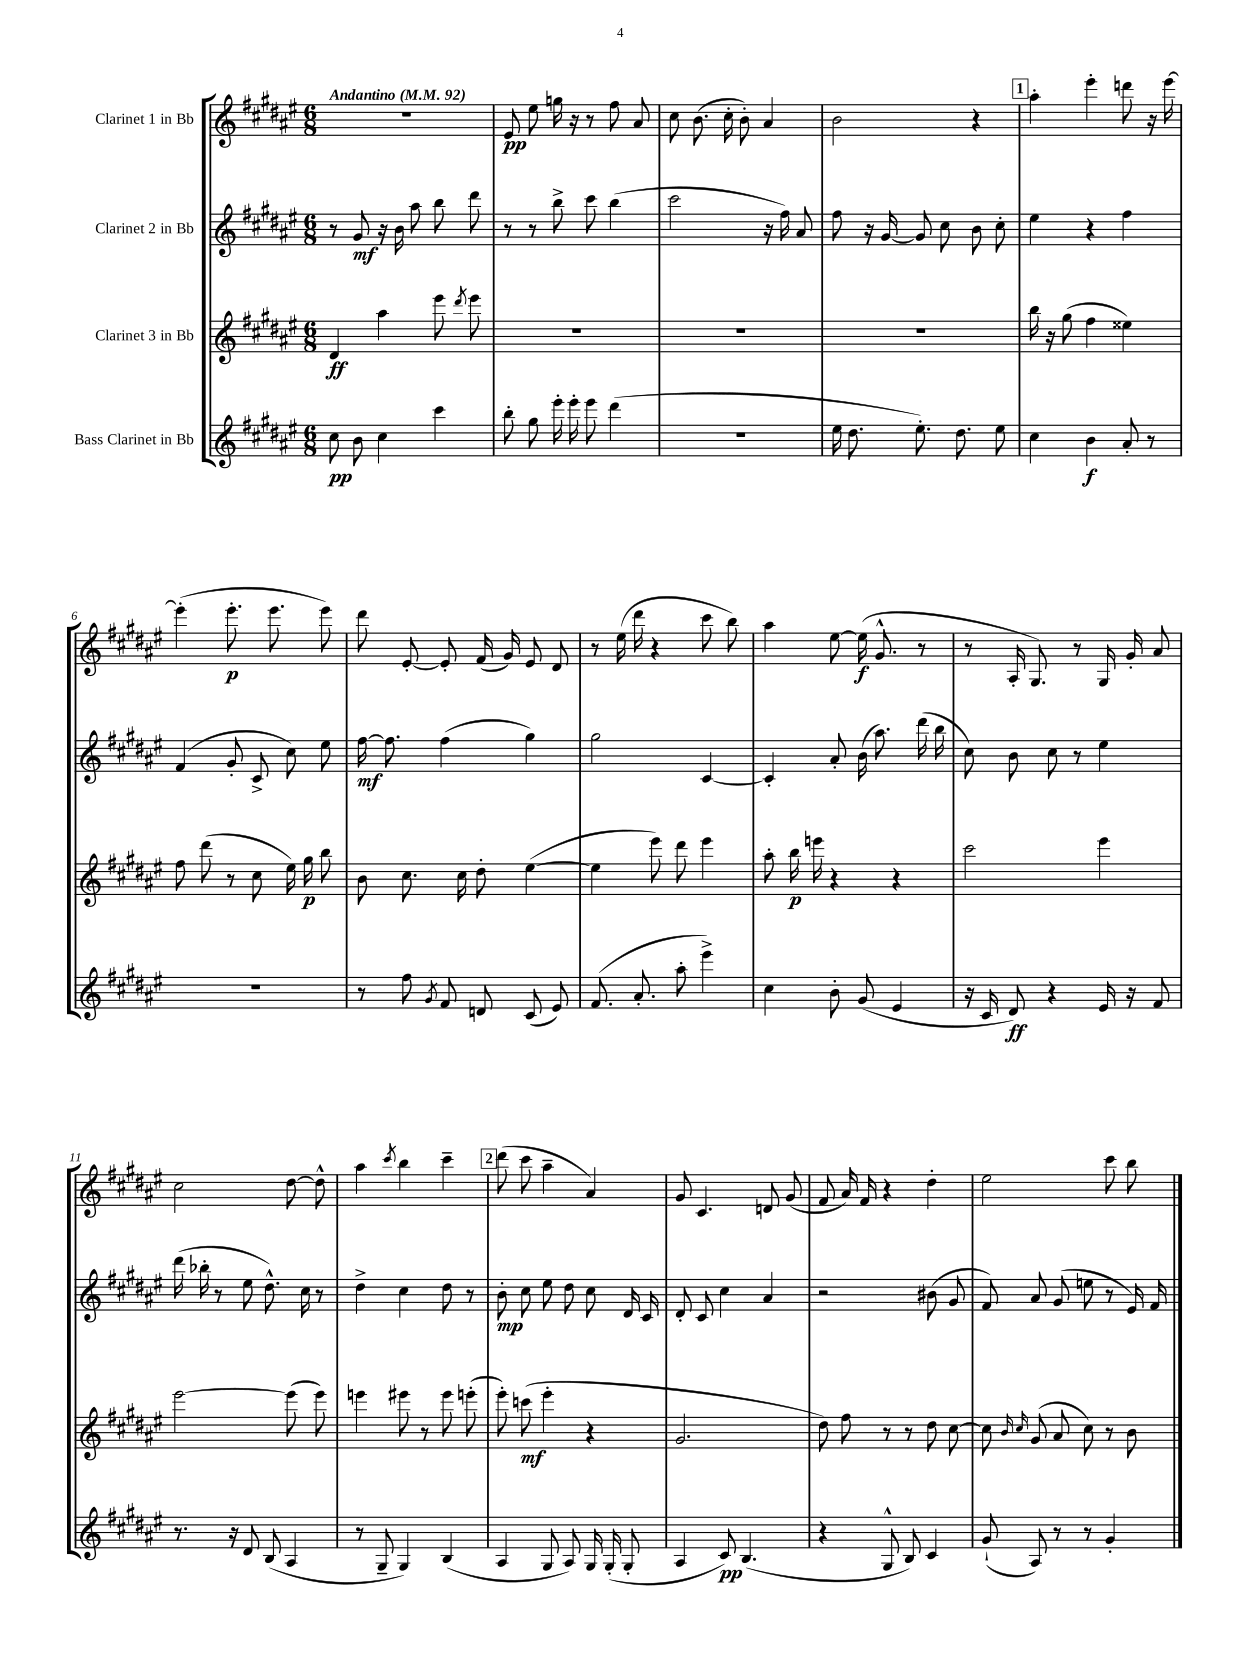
<<
\new StaffGroup <<
\new Staff = "s0" \with { instrumentName = "Clarinet 1 in Bb" } {
    \clef treble \key fis \major \numericTimeSignature \time 6/8 \tempo "Andantino" 4 = 92
    \autoBeamOff R2. |
    eis'8\pp eis''8 g''16 r16 r8 fis''8 ais'8 |
    cis''8 b'8.( cis''16-. b'8-.) ais'4 |
    b'2 r4 |
    \mark \markup { \box "1" } ais''4-. eis'''4-. d'''8 r16 eis'''16~ |
    eis'''4-.( eis'''8.-.\p eis'''8. eis'''8) |
    dis'''8 eis'8~-. eis'8-. fis'16( gis'16) eis'8 dis'8 |
    r8 eis''16( dis'''16 r4 cis'''8 b''8) |
    ais''4 eis''8~ eis''16\f( gis'8.-^ r8 |
    r8 ais16-. gis8.) r8 gis16 gis'16-. ais'8 |
    cis''2 dis''8~ dis''8-^ |
    ais''4 \acciaccatura { cis'''8 } b''4 cis'''4-- |
    \mark \markup { \box "2" } dis'''8( cis'''8 ais''4-- ais'4) |
    gis'8 cis'4. d'8 gis'8( |
    fis'8 ais'16) fis'16 r4 dis''4-. |
    eis''2 cis'''8 b''8 \bar "|." |
}
\new Staff = "s1" \with { instrumentName = "Clarinet 2 in Bb" } {
    \clef treble \key fis \major \numericTimeSignature \time 6/8
    \autoBeamOff r8 gis'8\mf r16 b'16 ais''8 b''8 dis'''8 |
    r8 r8 b''8-> cis'''8 b''4( |
    cis'''2 r16 fis''16) ais'8 |
    fis''8 r16 gis'16~ gis'8 cis''8 b'8 cis''8-. |
    \mark \markup { \box "1" } eis''4 r4 fis''4 |
    fis'4( gis'8-. cis'8-> cis''8) eis''8 |
    fis''16~\mf fis''8. fis''4( gis''4) |
    gis''2 cis'4~ |
    cis'4-. ais'8-. b'16( ais''8.) dis'''16( b''16 |
    cis''8) b'8 cis''8 r8 eis''4 |
    dis'''16( bes''16-. r8 eis''8 dis''8.-^) cis''16 r8 |
    dis''4-> cis''4 dis''8 r8 |
    \mark \markup { \box "2" } b'8-.\mp cis''8 eis''8 dis''8 cis''8 dis'16 cis'16 |
    dis'8-. cis'8 cis''4 ais'4 |
    r2 bis'8( gis'8 |
    fis'8) ais'8 gis'8( e''8 r8 eis'16) fis'16 \bar "|." |
}
\new Staff = "s2" \with { instrumentName = "Clarinet 3 in Bb" } {
    \clef treble \key fis \major \numericTimeSignature \time 6/8
    \autoBeamOff dis'4\ff ais''4 eis'''8 \acciaccatura { dis'''8 } eis'''8 |
    R2. |
    R2. |
    R2. |
    \mark \markup { \box "1" } b''16 r16 gis''8( fis''4 eisis''4) |
    fis''8 dis'''8( r8 cis''8 eis''16) gis''16\p b''8 |
    b'8 cis''8. cis''16 dis''8-. eis''4~( |
    eis''4 eis'''8) dis'''8 eis'''4 |
    ais''8-. b''16\p e'''16 r4 r4 |
    cis'''2 eis'''4 |
    eis'''2~ eis'''8( eis'''8) |
    e'''4 eis'''8 r8 eis'''8 e'''8-.( |
    \mark \markup { \box "2" } eis'''8-.) c'''8\mf( eis'''4-. r4 |
    gis'2. |
    dis''8) fis''8 r8 r8 dis''8 cis''8~ |
    cis''8 \grace { b'16 cis''16 } gis'8( ais'8 cis''8) r8 b'8 \bar "|." |
}
\new Staff = "s3" \with { instrumentName = "Bass Clarinet in Bb" } {
    \clef treble \key fis \major \numericTimeSignature \time 6/8
    \autoBeamOff cis''8\pp b'8 cis''4 cis'''4 |
    b''8-. gis''8 eis'''16-. eis'''16-. eis'''8 dis'''4( |
    R2. |
    eis''16 dis''8. eis''8.-.) dis''8. eis''8 |
    \mark \markup { \box "1" } cis''4 b'4\f ais'8-. r8 |
    R2. |
    r8 fis''8 \acciaccatura { gis'8 } fis'8 d'8 cis'8( eis'8) |
    fis'8.( ais'8.-. ais''8-. eis'''4->) |
    cis''4 b'8-. gis'8( eis'4 |
    r16 cis'16 dis'8\ff) r4 eis'16 r16 fis'8 |
    r8. r16 dis'8 b8( ais4 |
    r8 gis8-- gis4) b4( |
    \mark \markup { \box "2" } ais4 gis8 ais8) gis16 gis16-.( gis8-. |
    ais4 cis'8\pp) b4.( |
    r4 gis8-^ b8) cis'4 |
    gis'8-!( ais8) r8 r8 gis'4-. \bar "|." |
}
>>
>>
